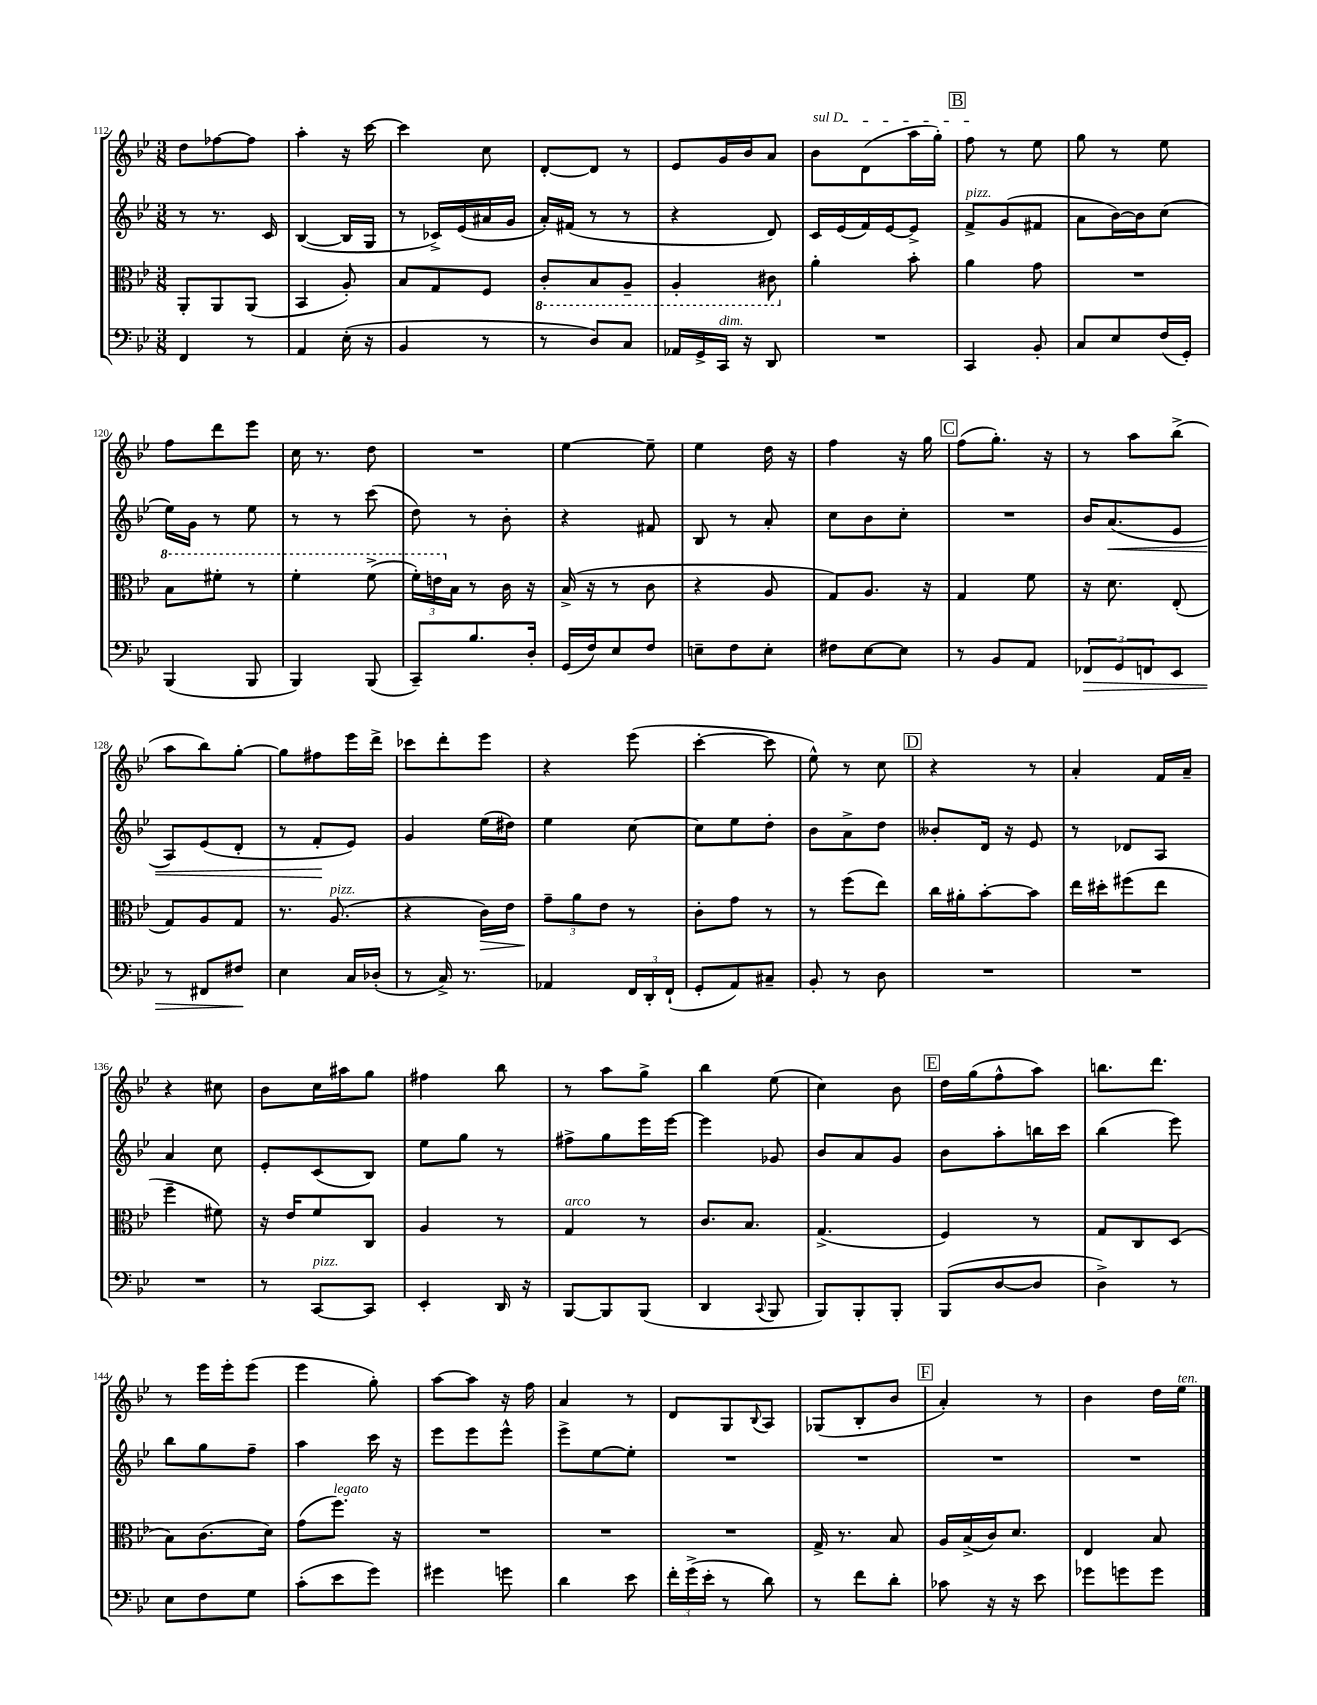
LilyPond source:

<<
\new StaffGroup <<
\new Staff = "s0" {
    \clef treble \key bes \major \numericTimeSignature \time 3/8
    d''8 fes''8~ fes''8 |
    a''4-. r16 c'''16~ |
    c'''4 c''8 |
    d'8~-. d'8 r8 |
    ees'8 g'16 bes'16 a'8 |
    \once \override TextSpanner.bound-details.left.text = \markup { \italic "sul D" } bes'8\startTextSpan d'8( a''16 g''16-.) |
    \mark \markup { \box "B" } f''8\stopTextSpan r8 ees''8 |
    g''8 r8 ees''8 |
    f''8 d'''8 ees'''8 |
    c''16 r8. d''8 |
    R4. |
    ees''4~ ees''8-- |
    ees''4 d''16 r16 |
    f''4 r16 g''16 |
    \mark \markup { \box "C" } f''8( g''8.-.) r16 |
    r8 a''8 bes''8->( |
    a''8 bes''8) g''8~-. |
    g''8 fis''8 ees'''16 d'''16-> |
    ces'''8 d'''8-. ees'''8 |
    r4 ees'''8( |
    c'''4~-. c'''8 |
    ees''8-^) r8 c''8 |
    \mark \markup { \box "D" } r4 r8 |
    a'4-. f'16 a'16-- |
    r4 cis''8 |
    bes'8 c''16 ais''16 g''8 |
    fis''4 bes''8 |
    r8 a''8 g''8-> |
    bes''4 ees''8( |
    c''4) bes'8 |
    \mark \markup { \box "E" } d''16 g''16( f''8-^ a''8) |
    b''8. d'''8. |
    r8 ees'''16 ees'''16-. ees'''8( |
    ees'''4 g''8-.) |
    a''8~ a''8 r16 f''16 |
    a'4 r8 |
    d'8 g8 \appoggiatura { bes8 } a8 |
    ges8( bes8-. bes'8 |
    \mark \markup { \box "F" } a'4-.) r8 |
    bes'4 d''16 ees''16^\markup { \italic "ten." } \bar "|." |
}
\new Staff = "s1" {
    \clef treble \key bes \major \numericTimeSignature \time 3/8
    r8 r8. c'16 |
    bes4~( bes16 g16 |
    r8 ces'16->) ees'16( ais'16 g'16 |
    a'16-.) fis'16( r8 r8 |
    r4 d'8) |
    c'16 ees'16( f'16) ees'16~ ees'8-> |
    \mark \markup { \box "B" } f'8->^\markup { \italic "pizz." } g'8( fis'8 |
    a'8 bes'16~) bes'16 c''8( |
    ees''16) g'16 r8 ees''8 |
    r8 r8 c'''8( |
    d''8) r8 bes'8-. |
    r4 fis'8 |
    bes8 r8 a'8-. |
    c''8 bes'8 c''8-. |
    \mark \markup { \box "C" } R4. |
    bes'16 a'8.\<( ees'8 |
    a8) ees'8( d'8-. |
    r8 f'8-.\! ees'8) |
    g'4 ees''16( dis''16) |
    ees''4 c''8~ |
    c''8 ees''8 d''8-. |
    bes'8 a'8-> d''8 |
    \mark \markup { \box "D" } beses'8-. d'16 r16 ees'8 |
    r8 des'8 a8 |
    a'4 c''8 |
    ees'8-. c'8( bes8) |
    ees''8 g''8 r8 |
    fis''8-> g''8 ees'''16 ees'''16~ |
    ees'''4 ges'8 |
    bes'8 a'8 g'8 |
    \mark \markup { \box "E" } bes'8 a''8-. b''16 c'''16 |
    bes''4( ees'''8) |
    bes''8 g''8 f''8-- |
    a''4 c'''16 r16 |
    ees'''8 ees'''8 ees'''8-^ |
    ees'''8-> ees''8~ ees''8-. |
    R4. |
    R4. |
    \mark \markup { \box "F" } R4. |
    R4. \bar "|." |
}
\new Staff = "s2" {
    \clef alto \key bes \major \numericTimeSignature \time 3/8
    a,8-. a,8 a,8( |
    bes,4 a8-.) |
    bes8 g8 f8 |
    \ottava #-1 c8-. bes,8 a,8-- |
    a,4-. cis8 \ottava #0 |
    a'4-. bes'8-. |
    \mark \markup { \box "B" } a'4 g'8 |
    R4. |
    \ottava #1 bes'8 fis''8-. r8 |
    f''4-. f''8->( |
    \tuplet 3/2 { f''16-.) e''16 \ottava #0 bes16 } r8 c'16 r16 |
    bes16->( r16 r8 c'8 |
    r4 a8 |
    g8) a8. r16 |
    \mark \markup { \box "C" } g4 f'8 |
    r16 d'8. ees8-.( |
    g8) a8 g8 |
    r8. a8.^\markup { \italic "pizz." }( |
    r4 c'16\>) ees'16 |
    \tuplet 3/2 { g'8--\! a'8 ees'8 } r8 |
    c'8-. g'8 r8 |
    r8 f''8( ees''8) |
    \mark \markup { \box "D" } c''16 ais'16-. bes'8~-. bes'8 |
    ees''16 dis''16-. fis''8( ees''8 |
    f''4-- fis'8) |
    r16 ees'16 f'8 c8 |
    a4 r8 |
    g4^\markup { \italic "arco" } r8 |
    c'8. bes8. |
    g4.->( |
    \mark \markup { \box "E" } f4) r8 |
    g8 c8 d8( |
    bes8) c'8.( d'16) |
    g'8( f''8.^\markup { \italic "legato" }) r16 |
    R4. |
    R4. |
    R4. |
    g16-> r8. bes8 |
    \mark \markup { \box "F" } a16 bes16->( c'16) d'8. |
    ees4 bes8 \bar "|." |
}
\new Staff = "s3" {
    \clef bass \key bes \major \numericTimeSignature \time 3/8
    f,4 r8 |
    a,4 ees16-.( r16 |
    bes,4 r8 |
    r8 d8) c8 |
    aes,16 g,16-> c,16^\markup { \italic "dim." } r16 d,8 |
    R4. |
    \mark \markup { \box "B" } c,4 bes,8-. |
    c8 ees8 f16( g,16-.) |
    bes,,4( bes,,8 |
    bes,,4) bes,,8( |
    c,8--) bes8. d16-. |
    g,16( f16) ees8 f8 |
    e8-- f8 e8-. |
    fis8 ees8~ ees8 |
    \mark \markup { \box "C" } r8 bes,8 a,8 |
    \tuplet 3/2 { fes,8\> g,8 f,8 } ees,8 |
    r8 fis,8 fis8\! |
    ees4 c16 des16-.( |
    r8 c16->) r8. |
    aes,4 \tuplet 3/2 { f,16 d,16-. f,16-!( } |
    g,8-. a,8) cis8-- |
    bes,8-. r8 d8 |
    \mark \markup { \box "D" } R4. |
    R4. |
    R4. |
    r8 c,8~^\markup { \italic "pizz." } c,8 |
    ees,4-. d,16 r16 |
    bes,,8~ bes,,8 bes,,8( |
    d,4 \appoggiatura { c,8 } bes,,8 |
    bes,,8) bes,,8-. bes,,8-. |
    \mark \markup { \box "E" } bes,,8( d8~ d8 |
    d4->) r8 |
    ees8 f8 g8 |
    c'8-.( ees'8 g'8) |
    gis'4 g'8 |
    d'4 ees'8 |
    \tuplet 3/2 { f'16-. g'16->( ees'16-. } r8 d'8) |
    r8 f'8 d'8-. |
    \mark \markup { \box "F" } ces'8 r16 r16 ees'8 |
    ges'8 g'8 g'8 \bar "|." |
}
>>
>>
\layout { \context { \Score currentBarNumber = #112 } }
